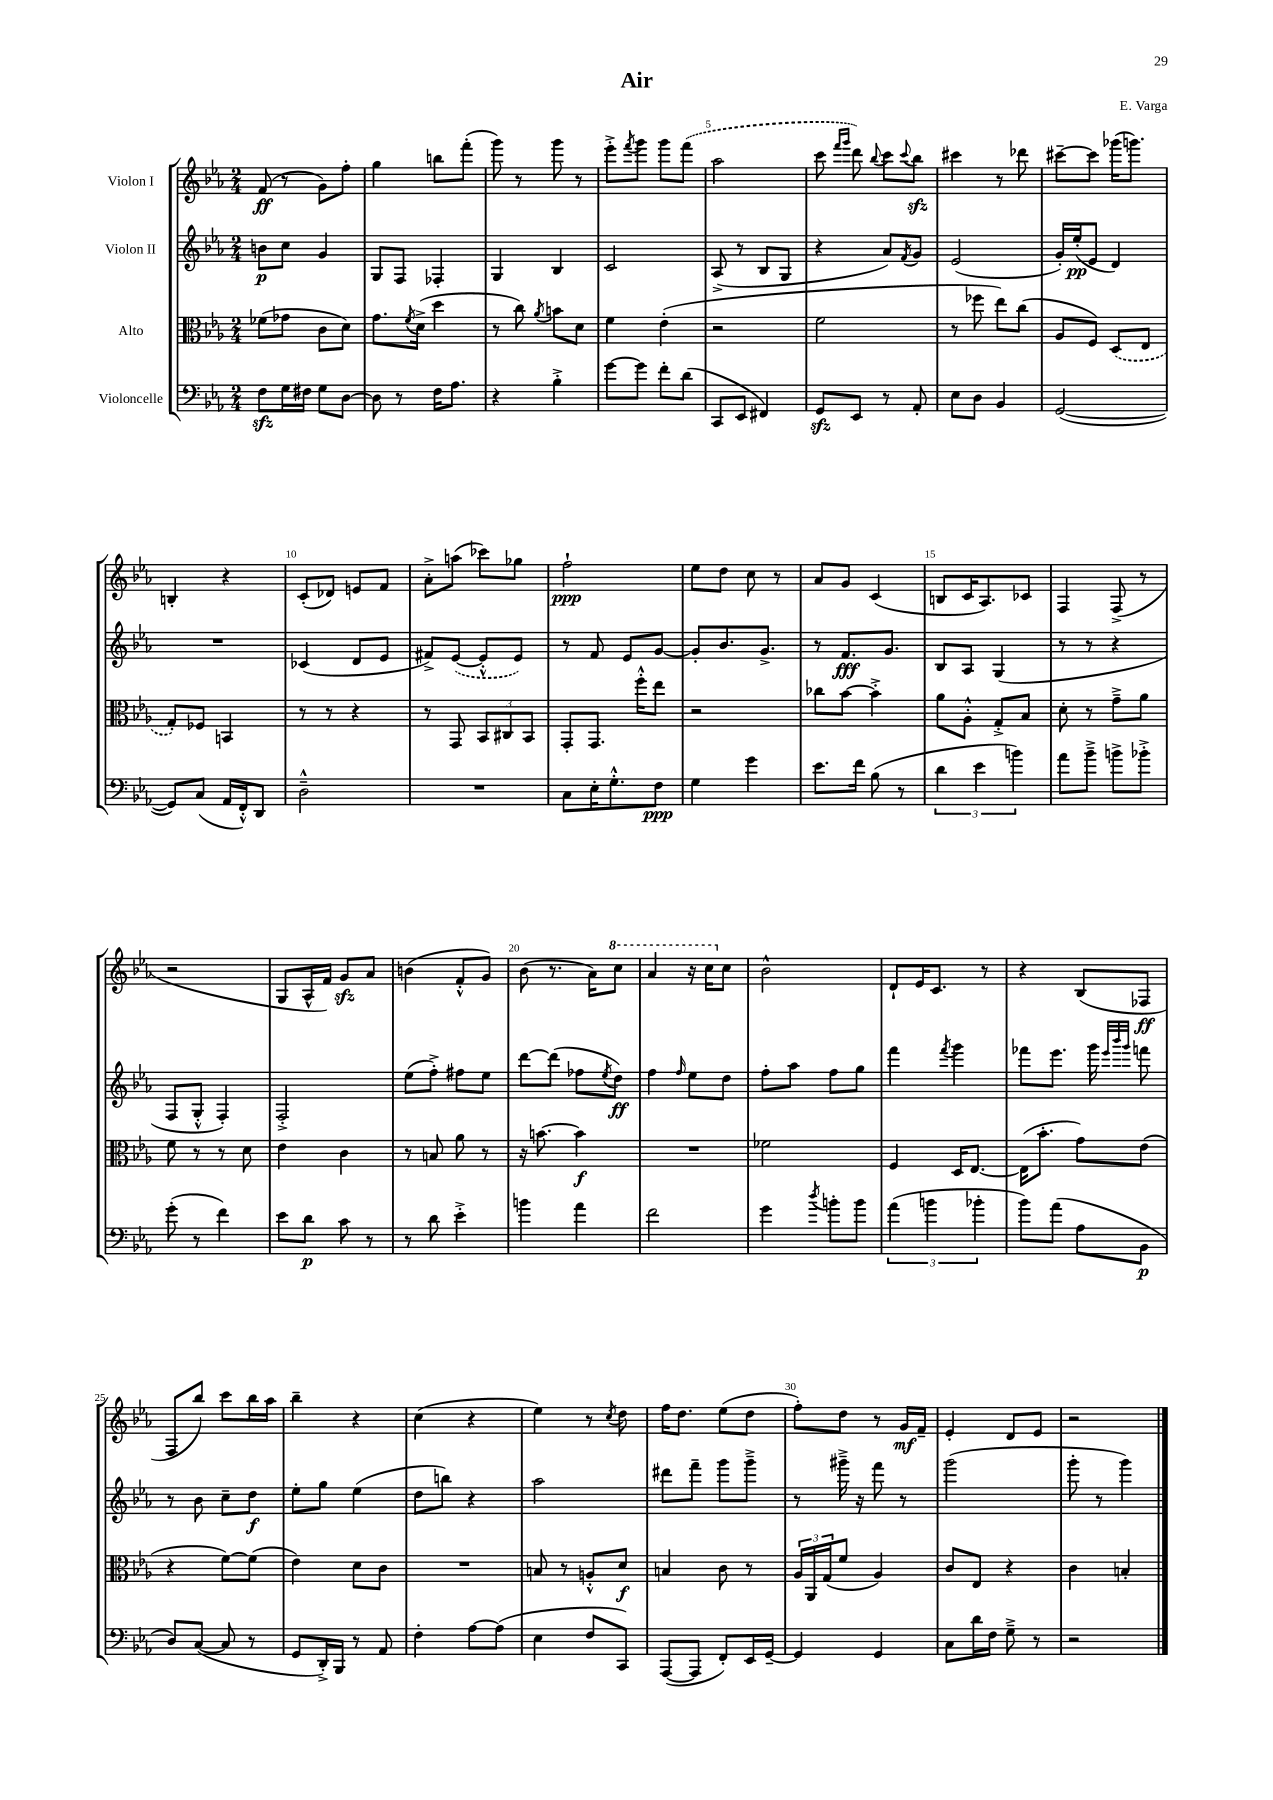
\header { title = "Air" composer = "E. Varga" }
<<
\new StaffGroup <<
\new Staff = "s0" \with { instrumentName = "Violon I" } {
    \clef treble \key ees \major \numericTimeSignature \time 2/4
    f'8\ff( r8 g'8) f''8-. |
    g''4 b''8 f'''8-.( |
    g'''8) r8 g'''8 r8 |
    ees'''8-.-> \acciaccatura { f'''8 } g'''8 g'''8 \once \slurDashed f'''8( |
    aes''2 |
    c'''8 \grace { f'''16 g'''16 } d'''8) \appoggiatura { bes''8 } c'''8 \appoggiatura { c'''8 } bes''8\sfz |
    cis'''4 r8 des'''8 |
    cis'''8~-- cis'''8 ges'''16( g'''8.) |
    b4-. r4 |
    c'8-.( des'8) e'8 f'8 |
    aes'8-.-> a''8( ces'''8) ges''8 |
    f''2-!\ppp |
    ees''8 d''8 c''8 r8 |
    aes'8 g'8 c'4( |
    b8 c'16 aes8.) ces'8 |
    f4 f8->( r8 |
    r2 |
    g8 aes16-^ f'16) g'8\sfz aes'8 |
    b'4( f'8-.-^ g'8) |
    bes'8( r8. aes'16) \ottava #1 c'''8 |
    aes''4 r16 c'''16 \ottava #0 c''8 |
    bes'2-^ |
    d'8-! ees'16 c'8. r8 |
    r4 bes8( fes8\ff |
    f8 bes''8) c'''8 bes''16 aes''16 |
    bes''4-- r4 |
    c''4( r4 |
    ees''4) r8 \acciaccatura { c''8 } d''8 |
    f''16 d''8. ees''8( d''8 |
    f''8-.) d''8 r8 g'16\mf f'16-- |
    ees'4-. d'8 ees'8 |
    r2 \bar "|." |
}
\new Staff = "s1" \with { instrumentName = "Violon II" } {
    \clef treble \key ees \major \numericTimeSignature \time 2/4
    b'8\p c''8 g'4 |
    g8 f8 fes4-. |
    g4 bes4 |
    c'2 |
    aes8->( r8 bes8 g8 |
    r4 aes'8) \acciaccatura { f'8 } g'8 |
    ees'2( |
    g'16-.) ees''16-.\pp( ees'8 d'4) |
    R2 |
    ces'4( d'8 ees'8 |
    fis'8->) \once \slurDashed ees'8~( ees'8-.-^ ees'8) |
    r8 f'8 ees'8 g'8~ |
    g'8-. bes'8. g'8.-> |
    r8 f'8.\fff g'8. |
    bes8 aes8 g4( |
    r8 r8 r4 |
    f8 g8-.-^ f4-.) |
    f2-.-> |
    ees''8( f''8-.->) fis''8 ees''8 |
    d'''8~ d'''8( fes''8 \acciaccatura { ees''8 } d''8\ff) |
    f''4 \grace { f''16 } ees''8 d''8 |
    f''8-. aes''8 f''8 g''8 |
    f'''4 \acciaccatura { f'''8 } g'''4 |
    fes'''8 ees'''8. g'''16 \grace { ees'''32 bes'''32 g'''32 } f'''8 |
    r8 bes'8 c''8-- d''8\f |
    ees''8-. g''8 ees''4( |
    d''8 b''8) r4 |
    aes''2 |
    dis'''8 f'''8-- g'''8 g'''8---> |
    r8 gis'''16---> r16 f'''8 r8 |
    g'''2( |
    g'''8-. r8 g'''4) \bar "|." |
}
\new Staff = "s2" \with { instrumentName = "Alto" } {
    \clef alto \key ees \major \numericTimeSignature \time 2/4
    fes'8( ges'8 c'8 d'8) |
    g'8. \acciaccatura { f'8 } d'16->( d''4 |
    r8 c''8) \acciaccatura { aes'8 } b'8 d'8 |
    f'4 ees'4-.( |
    r2 |
    f'2 |
    r8 fes''8 ees''8) c''8( |
    aes8 f8) \once \slurDashed d8( ees8 |
    g8-.) fes8 b,4 |
    r8 r8 r4 |
    r8 g,8 \tuplet 3/2 { bes,8 cis8 bes,8 } |
    g,8-. g,8. f''16-.-^ ees''8 |
    r2 |
    ces''8 bes'8~ bes'4-.-> |
    aes'8 aes8-.-^ g8-.-> bes8 |
    d'8-. r8 g'8---> aes'8 |
    f'8 r8 r8 d'8 |
    ees'4 c'4 |
    r8 b8 aes'8 r8 |
    r16 b'8.~ b'4\f |
    R2 |
    fes'2 |
    f4 d16 ees8.~ |
    ees16( bes'8.-. g'8) ees'8( |
    r4 f'8~) f'8( |
    ees'4) d'8 c'8 |
    R2 |
    b8 r8 a8-.-^ d'8\f |
    b4 c'8 r8 |
    \tuplet 3/2 { aes16 aes,16 g16( } f'8 aes4) |
    c'8 ees8 r4 |
    c'4 b4-. \bar "|." |
}
\new Staff = "s3" \with { instrumentName = "Violoncelle" } {
    \clef bass \key ees \major \numericTimeSignature \time 2/4
    f8\sfz g16 fis16 g8 d8~ |
    d8 r8 f16 aes8. |
    r4 bes4-.-> |
    g'8~ g'8 f'8-. d'8( |
    c,8 ees,8 fis,4) |
    g,8\sfz ees,8 r8 aes,8-. |
    ees8 d8 bes,4 |
    g,2~( |
    g,8) c8( aes,16 f,16-.-^) d,8 |
    d2---^ |
    R2 |
    c8 ees16-. g8.-.-^ f8\ppp |
    g4 g'4 |
    ees'8. f'16 bes8( r8 |
    \tuplet 3/2 { d'4 ees'4 b'4) } |
    aes'8 bes'8---> b'8-> bes'8-.-> |
    g'8-.( r8 f'4) |
    ees'8 d'8\p c'8 r8 |
    r8 d'8 ees'4-.-> |
    b'4 aes'4 |
    f'2 |
    g'4 \acciaccatura { d''8 } b'8-. b'8 |
    \tuplet 3/2 { aes'4( b'4 bes'4-. } |
    bes'8) aes'8( aes8 bes,8\p |
    d8) c8~( c8 r8 |
    g,8 d,16-.->) bes,,16 r8 aes,8 |
    f4-. aes8~ aes8( |
    ees4 f8 c,8) |
    aes,,8~( aes,,8 f,8-.) ees,16 g,16~-- |
    g,4 g,4 |
    c8 d'16 f16 g8---> r8 |
    r2 \bar "|." |
}
>>
>>
\layout { \context { \Score \override BarNumber.break-visibility = ##(#f #t #t) barNumberVisibility = #(every-nth-bar-number-visible 5) } }
